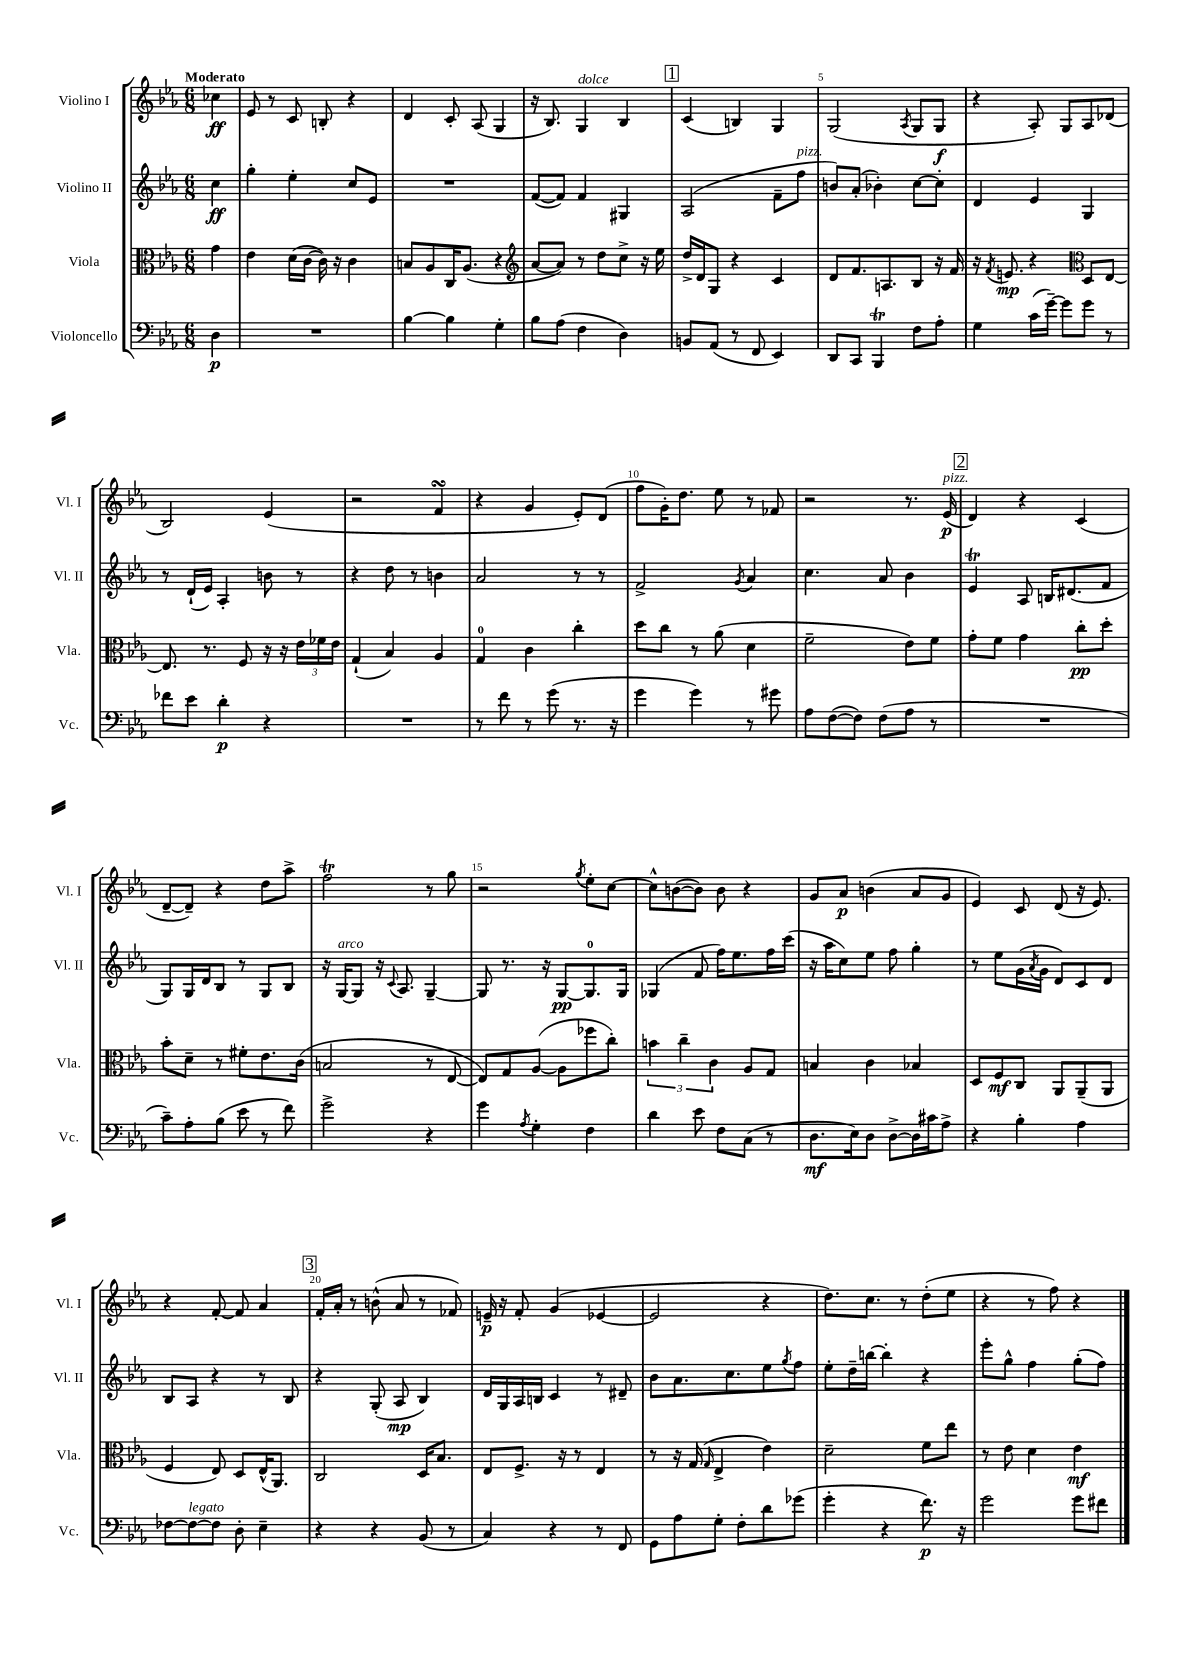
<<
\new StaffGroup <<
\new Staff = "s0" \with { instrumentName = "Violino I" shortInstrumentName = "Vl. I" } {
    \clef treble \key ees \major \numericTimeSignature \time 6/8 \partial 4 \tempo "Moderato"
    ces''4\ff |
    ees'8 r8 c'8 b8-. r4 |
    d'4 c'8-. aes8( g4 |
    r16 bes8.) g4^\markup { \italic "dolce" } bes4 |
    \mark \markup { \box "1" } c'4( b4) g4 |
    g2( \acciaccatura { aes8 } g8 g8\f |
    r4 aes8-.) g8 aes8 des'8( |
    bes2) ees'4( |
    r2 f'4\turn |
    r4 g'4 ees'8-.) d'8( |
    f''8 g'16-.) d''8. ees''8 r8 fes'8 |
    r2 r8. ees'16\p^\markup { \italic "pizz." }( |
    \mark \markup { \box "2" } d'4) r4 c'4( |
    d'8~-- d'8--) r4 d''8 aes''8-> |
    f''2\trill r8 g''8 |
    r2 \acciaccatura { g''8 } ees''8-. c''8~ |
    c''8-^ b'8~( b'8) b'8 r4 |
    g'8 aes'8\p b'4( aes'8 g'8 |
    ees'4) c'8 d'8( r16 ees'8.) |
    r4 f'8~-. f'8 aes'4 |
    \mark \markup { \box "3" } f'16-. aes'16-. r8 b'8-^( aes'8 r8 fes'8) |
    e'16--\p r16 f'8-. g'4( ees'4~ |
    ees'2 r4 |
    d''8.) c''8. r8 d''8-.( ees''8 |
    r4 r8 f''8) r4 \bar "|." |
}
\new Staff = "s1" \with { instrumentName = "Violino II" shortInstrumentName = "Vl. II" } {
    \clef treble \key ees \major \numericTimeSignature \time 6/8 \partial 4
    c''4\ff |
    g''4-. ees''4-. c''8 ees'8 |
    R2. |
    f'8~( f'8) f'4 gis4 |
    \mark \markup { \box "1" } aes2( f'8-- f''8^\markup { \italic "pizz." } |
    b'8) aes'8-.( bes'4-.) c''8~ c''8-. |
    d'4 ees'4 g4 |
    r8 d'16-!( ees'16) aes4-. b'8 r8 |
    r4 d''8 r8 b'4 |
    aes'2 r8 r8 |
    f'2-> \acciaccatura { g'8 } aes'4 |
    c''4. aes'8 bes'4 |
    \mark \markup { \box "2" } ees'4\trill aes8 b16 dis'8.( f'8 |
    g8) g16 d'16 bes8 r8 g8 bes8 |
    r16 g16~^\markup { \italic "arco" } g8 r16 \appoggiatura { c'8 } aes8. g4~-- |
    g8 r8. r16 g8~\pp g8.-0 g16 |
    ges4( f'8 f''16) ees''8. f''16 c'''16( |
    r16 aes''16 c''8) ees''8 f''8 g''4-. |
    r8 ees''8 g'16( \acciaccatura { aes'8 } g'16 d'8) c'8 d'8 |
    bes8 aes8 r4 r8 bes8 |
    \mark \markup { \box "3" } r4 g8-.( aes8\mp bes4) |
    d'16 g16 aes16 b16 c'4 r8 dis'8-- |
    bes'8 aes'8. c''8. ees''8 \acciaccatura { g''8 } f''8 |
    ees''8-. d''16-- b''16~ b''4-. r4 |
    ees'''8-. g''8-^ f''4 g''8-.( f''8) \bar "|." |
}
\new Staff = "s2" \with { instrumentName = "Viola" shortInstrumentName = "Vla." } {
    \clef alto \key ees \major \numericTimeSignature \time 6/8 \partial 4
    g'4 |
    ees'4 d'16( c'16~ c'16) r16 c'4 |
    b8 aes8 c16 aes8.( r4 |
    \clef treble aes'8~ aes'8) r8 d''8 c''8-> r16 ees''16 |
    \mark \markup { \box "1" } d''16-> d'16 g8 r4 c'4 |
    d'8 f'8. a8. bes8 r16 f'16 |
    r16 \acciaccatura { f'8 } e'8.\mp r4 \clef alto d8 ees8~ |
    ees8. r8. f8 r16 r16 \tuplet 3/2 { ees'16 fes'16 ees'16 } |
    g4-!( bes4) aes4 |
    g4-0 c'4 c''4-. |
    d''8 c''8 r8 aes'8( d'4 |
    f'2-- ees'8) f'8 |
    \mark \markup { \box "2" } g'8-. f'8 g'4 c''8-.\pp d''8-. |
    bes'8-. d'8-- r8 fis'8-. ees'8. c'16( |
    b2 r8 ees8~ |
    ees8) g8 aes8~( aes8 fes''8 c''8-.) |
    \tuplet 3/2 { b'4 c''4-- c'4 } aes8 g8 |
    b4 c'4 bes4 |
    d8 f8\mf c8 aes,8 aes,8--( aes,8 |
    f4 ees8) d8 ees16-^( aes,8.) |
    \mark \markup { \box "3" } c2 d16 bes8. |
    ees8 f8.-> r16 r8 ees4 |
    r8 r16 g16( \grace { g16 } ees4-> ees'4) |
    d'2-- f'8 ees''8 |
    r8 ees'8 d'4 ees'4\mf \bar "|." |
}
\new Staff = "s3" \with { instrumentName = "Violoncello" shortInstrumentName = "Vc." } {
    \clef bass \key ees \major \numericTimeSignature \time 6/8 \partial 4
    d4\p |
    R2. |
    bes4~ bes4 g4-. |
    bes8 aes8( f4 d4) |
    \mark \markup { \box "1" } b,8 aes,8( r8 f,8 ees,4) |
    d,8 c,8 bes,,4\trill f8 aes8-. |
    g4 c'16( g'16~--) g'8 g'8 r8 |
    fes'8 ees'8 d'4-.\p r4 |
    R2. |
    r8 f'8 r8 g'8( r8. r16 |
    g'4 g'4) r8 gis'8 |
    aes8 f8~( f8) f8( aes8 r8 |
    \mark \markup { \box "2" } R2. |
    c'8--) aes8-. bes8( ees'8 r8 f'8) |
    g'2-> r4 |
    g'4 \acciaccatura { aes8 } g4-. f4 |
    d'4 ees'8 f8 c8( r8 |
    d8.\mf ees16) d8 d8~-> d16 cis'16 aes8-> |
    r4 bes4-. aes4 |
    fes8~ fes8~^\markup { \italic "legato" } fes8 d8-. ees4-- |
    \mark \markup { \box "3" } r4 r4 bes,8( r8 |
    c4) r4 r8 f,8 |
    g,8 aes8 g8-. f8-. d'8 ges'8( |
    g'4-. r4 f'8.\p) r16 |
    g'2 g'8 fis'8 \bar "|." |
}
>>
>>
\layout { \context { \Score \override BarNumber.break-visibility = ##(#f #t #t) barNumberVisibility = #(every-nth-bar-number-visible 5) } }
